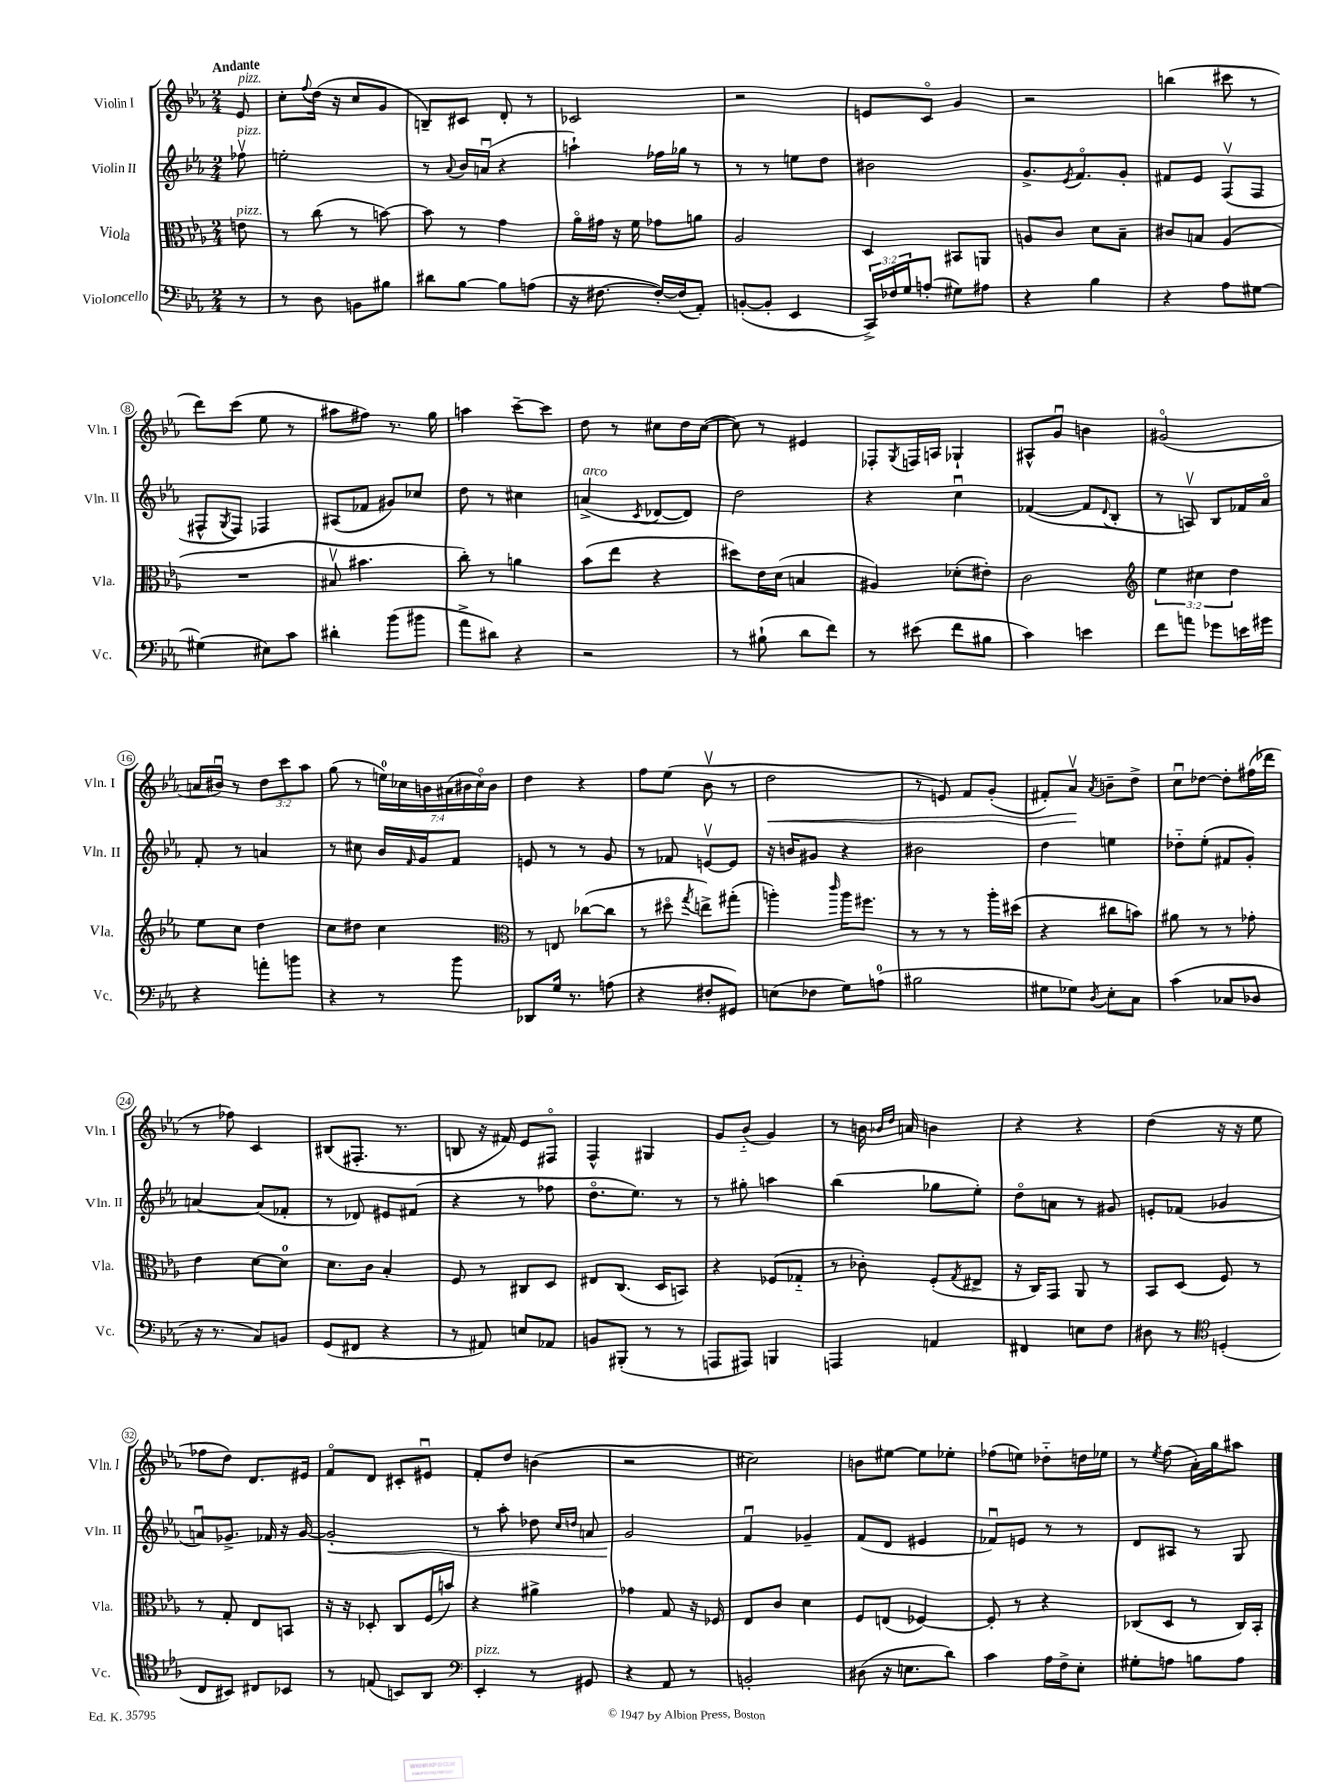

**kern	**kern	**kern	**kern
*staff4	*staff3	*staff2	*staff1
*clefF4	*clefC3	*clefG2	*clefG2
*k[b-e-a-]	*k[b-e-a-]	*k[b-e-a-]	*k[b-e-a-]
*M2/4	*M2/4	*M2/4	*M2/4
8r	8e\	8ff-v\	8e-/
=	=	=	=
8r	8r	2ee'\	8cc'\L
.	.	.	8qqff/
8D\	(8cc\	.	(16dd\Jk
.	.	.	16r
8BB\L	8r	.	8cc/L
8B#\J	[8b\)	.	8g/J
=	=	=	=
8d#\L	8b\]	8r	8B~/L)
.	.	8qqa-/	.
[8B-\J	8r	16b-/LL	8c#/J
.	.	(16au/JJ	.
8B-\]L	4g\	4r	8d'/
(8A\J	.	.	8r
=	=	=	=
16r	16a-o\LL	4aa`\)	2c-/
[8.F#\	16g#\JJ	.	.
.	16r	.	.
.	16f\	.	.
16F#'/_LL)	8g-\L	16ff-\LL	.
(16F#/]J	.	16gg-\JJ	.
8AA-'/J)	8a\J	8r	.
=	=	=	=
([8BB'/L	2A-/	8r	2r
8BB'/]J	.	8r	.
4EE-/	.	8ee\L	.
.	.	8dd\J	.
=	=	=	=
24CC^/LL)	4D/	2b#\	8e/L
24F-/	.	.	.
24G/J	.	.	.
(8A'/J	.	.	8co/J
8G#\L)	8BB#/L	.	4g/
8A#\J	8AA/J	.	.
=	=	=	=
4r	8A/L	8.g^/L	2r
.	8c/J	.	.
.	.	8qe-/	.
.	.	8.fo/	.
4B-\	8d\L	.	.
.	8B-~\J	8g'/J	.
=	=	=	=
4r	8c#/L	8f#/L	(4bb\
.	8B/J	8e-/J	.
8A-\L	(4A-/	(8Fv/L	8ccc#\
[8G#\J	.	8F/J	8r
=	=	=	=
(4G#\]	2r	8F#^^/L	8ddd\L)
.	.	8qG/	.
.	.	8F#/J)	(8ccc\J
8E#\L)	.	4F-/	8ee-\
8c\J	.	.	8r
=	=	=	=
4d#'\	8B#v/	(8A#/L	8aa#\L
.	4.b#\	8f-/J	8ff#\J)
(8b-\L	.	8g#/L)	8.r
8b#\J	.	8cc-/J	.
.	.	.	16gg\
=	=	=	=
8a-^\L	8cc'\)	8dd\	4aa\
8d#\J)	8r	8r	.
4r	4a\	4cc#\	[8ccc~\L
.	.	.	8ccc\]J
=	=	=	=
2r	(8b-\L	(4a^/	8dd\
.	8ee-\J	.	8r
.	.	8qc/	.
.	4r	[8d-/L	8cc#\L
.	.	8d-/]J)	16dd\L
.	.	.	([16cc#\JJ
=	=	=	=
8r	8dd#\L)	2dd\	8cc#\])
(8B#`\	16e-\L	.	8r
.	(16d\JJ	.	.
8d\L	4B/	.	4e#/
8f\J)	.	.	.
=	=	=	=
8r	4A#/)	4r	8F-'/L
.	.	.	8qG/
(8e#\	.	.	16F/L
.	.	.	16A/JJ
8f\L	(8d-'\L	4ccu\	4G-`/
8B#\J	8e#'\J)	.	.
=	=	=	=
4c\)	2c\	([4f-/	8A#^^/L
.	.	.	8gu/J
4e\	.	8f-/]L	4b\
.	.	8qqd/	.
.	.	8B-'/J	.
=	=	=	=
*	*clefG2	*	*
8f\L	6ee-\	8r	(2g#o/
8a\J	.	8Av/)	.
.	6cc#\	.	.
8g-\L	.	8B-/L	.
.	6dd\	.	.
16e\L	.	16f-/L	.
16g#\JJ	.	16a-o/JJ	.
=	=	=	=
4r	8ee-\L	8f'/	16a/LL
.	.	.	16b#u/JJ)
.	8cc\J	8r	8r
8a'\L	4dd\	4a/	12dd\L
.	.	.	12ccc\
8b\J	.	.	.
.	.	.	12aa-\J
=	=	=	=
4r	8cc\L	8r	(8gg\
.	8dd#\J	8cc#\	8r
8r	4cc\	16b-/LL	28ee\LL)
.	.	.	28cc-\
.	.	16qqf/	.
.	.	16g/J	.
.	.	.	28b\
.	.	.	(28a#\
8b-\	.	8f/J	.
.	.	.	28b#\
.	.	.	28cc-o\)
.	.	.	28b#\JJ
=	=	=	=
*	*clefC3	*	*
8DD-/L	8r	8e/	4dd\
16G/Jk	8E/	8r	.
8.r	.	.	.
.	([8cc-\L	8r	4r
(8A\	8cc-\]J	8g/	.
=	=	=	=
4r	8r	8r	8ff\L
.	8dd#o\	8f-/	(8ee-\J
.	8qgg/	.	.
8F#'/L	8ee^\L)	[8ev/L	8b-v\
8GG#/J)	(8gg#'\J	8e/]J	8r
=	=	=	=
(8E\L	4aa'\)	16r	2dd\
.	.	16b/LK	.
8F-\J	.	8g#/J	.
.	16qqccc/	.	.
8G\L)	16aa\LK	4r	.
.	8.ff#\J	.	.
(8A\J	.	.	.
=	=	=	=
2B#\	8r	2b#\	8r
.	8r	.	8e/)
.	8r	.	8f/L
.	16aa-'\LL	.	(8g'/J
.	(16dd#\JJ	.	.
=	=	=	=
8G#\L	4r	4dd\	8f#'/L)
8G-\J)	.	.	8a-v/J
8qD/	.	.	8qa-/
8E-'\L	8cc#\L	4ee\	8b~\L
8C\J	8b\J)	.	8dd^\J
=	=	=	=
(4c\	8a#\	8dd-'~\L	8ccu\L
.	8r	(8ee-'\J	[8dd-\J
8C-/L	8r	8f#/L	8dd-'\]L
8D-/J	8g-'\	8g'/J)	(16ff#\L
.	.	.	16ddd-\JJ
=	=	=	=
16r	4e-\	[4a/	8r
8.r	.	.	.
.	.	.	8ff-\)
8C/L)	[8d\L	(8a/]L	4c/
8BB/J	8d\]J	8f-'/J	.
=	=	=	=
(8GG/L	8.d\L	8r	(8B#/L
8FF#/J	.	8d-/)	8.F#'/J
.	16c\Jk	.	.
4r	4B-'/	8e#/L	.
.	.	.	8.r
.	.	(8f#/J	.
=	=	=	=
8r	8F/	4r	8B/
8AA#/)	8r	.	16r
.	.	.	16f#/)
8E/L	8C#/L	8r	8e-/L
8AA-/J	8D/J	8ff-\	8F#o/J
=	=	=	=
8BB/L	8E#/L	8.ddo\L	4F^^/
(8BBB#'/J	(8.C/J	.	.
.	.	8.ee-\J)	.
8r	.	.	4G#/
.	16D/LK	.	.
8r	8BB/J)	8r	.
=	=	=	=
8AAA/L	4r	8r	8g/L
8AAA#/J)	.	8gg#'\	(8b-'~/J
4BBB/	(8F-/L	4aa\	4g/)
.	8G-'~/J	.	.
=	=	=	=
4AAA/	8r	(4bb-\	8r
.	8c-'\)	.	16b\
.	.	.	16qqb-/LL
.	.	.	16qqdd/JJ
.	.	.	16a/
4AA/	(8F'/L	8gg-\L	4b\
.	8qG/	.	.
.	8E#^/J	8ee-'\J)	.
=	=	=	=
4FF#/	16r	8ddo\L	4r
.	16C/LK)	.	.
.	8GG/J	8a\J	.
8E\L	8AA-/	8r	4r
8F\J	8r	8g#/	.
=	=	=	=
8D#\	8BB-/L	8e'/L	(4dd\
8r	(8D/J	(8f-/J	.
*clefC4	*	*	*
(4D'/	8F/)	4g-/	16r
.	.	.	16r
.	8r	.	8ee-\
=	=	=	=
8C/L	8r	8au/L)	8ff-\L
8BB#/J)	8G'/	8.g-^/J	8dd\J)
8C#/L	8E-/L	.	8.d/L
.	.	16f-/	.
8BB-/J	8BB/J	16r	.
.	.	[16g-/	16e#/Jk
=	=	=	=
8r	16r	2g-'/]	8fo/L
.	16r	.	.
(8E/	8D-'/	.	8d/J
8BB/L)	8C/L	.	8c#'/L
8AA-/J	(16F/L	.	8e#u/J
.	16b/JJ)	.	.
=	=	=	=
*clefF4	*	*	*
4EE-'/	4r	8r	8f'/L
.	.	8aa-'\	8dd/J
8r	4a#^\	8dd-\	(4b\
.	.	16qqcc/LL	.
.	.	16qqdd/JJ	.
8GG#/	.	8a/	.
=	=	=	=
4r	4g-\	2g/	2r
8AA-/	8G/	.	.
8r	16r	.	.
.	16F-/	.	.
=	=	=	=
2BB'/	8E-/L	4fu/	2cc#\)
.	8c/J	.	.
.	4d\	4g-~/	.
=	=	=	=
(8D#\	8F/L	(8f/L	8b\L
16r	(8E/J	8d/J	[8ee#\J
8.E\L	.	.	.
.	[4F-/)	4e#/	8ee#\]L
8d\J)	.	.	8ee-'\J
=	=	=	=
4c\	8F-'/]	8f-u/L)	(8ff-\L
.	8r	8e/J	8ee\J)
16A-\LL	4r	8r	8dd-'~\L
16F^\J	.	.	.
8E-'\J	.	8r	16dd\L
.	.	.	16ee-\JJ
=	=	=	=
8G#'\L	(8C-/L	8d/L	8r
.	.	.	8qee-/
8A\J	8D/J	8A#/J	(8ff\
8B\L	8r	8r	16a-'\LL)
.	.	.	16gg\J
8A\J	16C-/LL)	8G/	8aa#\J
.	16BB-'/JJ	.	.
==	==	==	==
*-	*-	*-	*-
